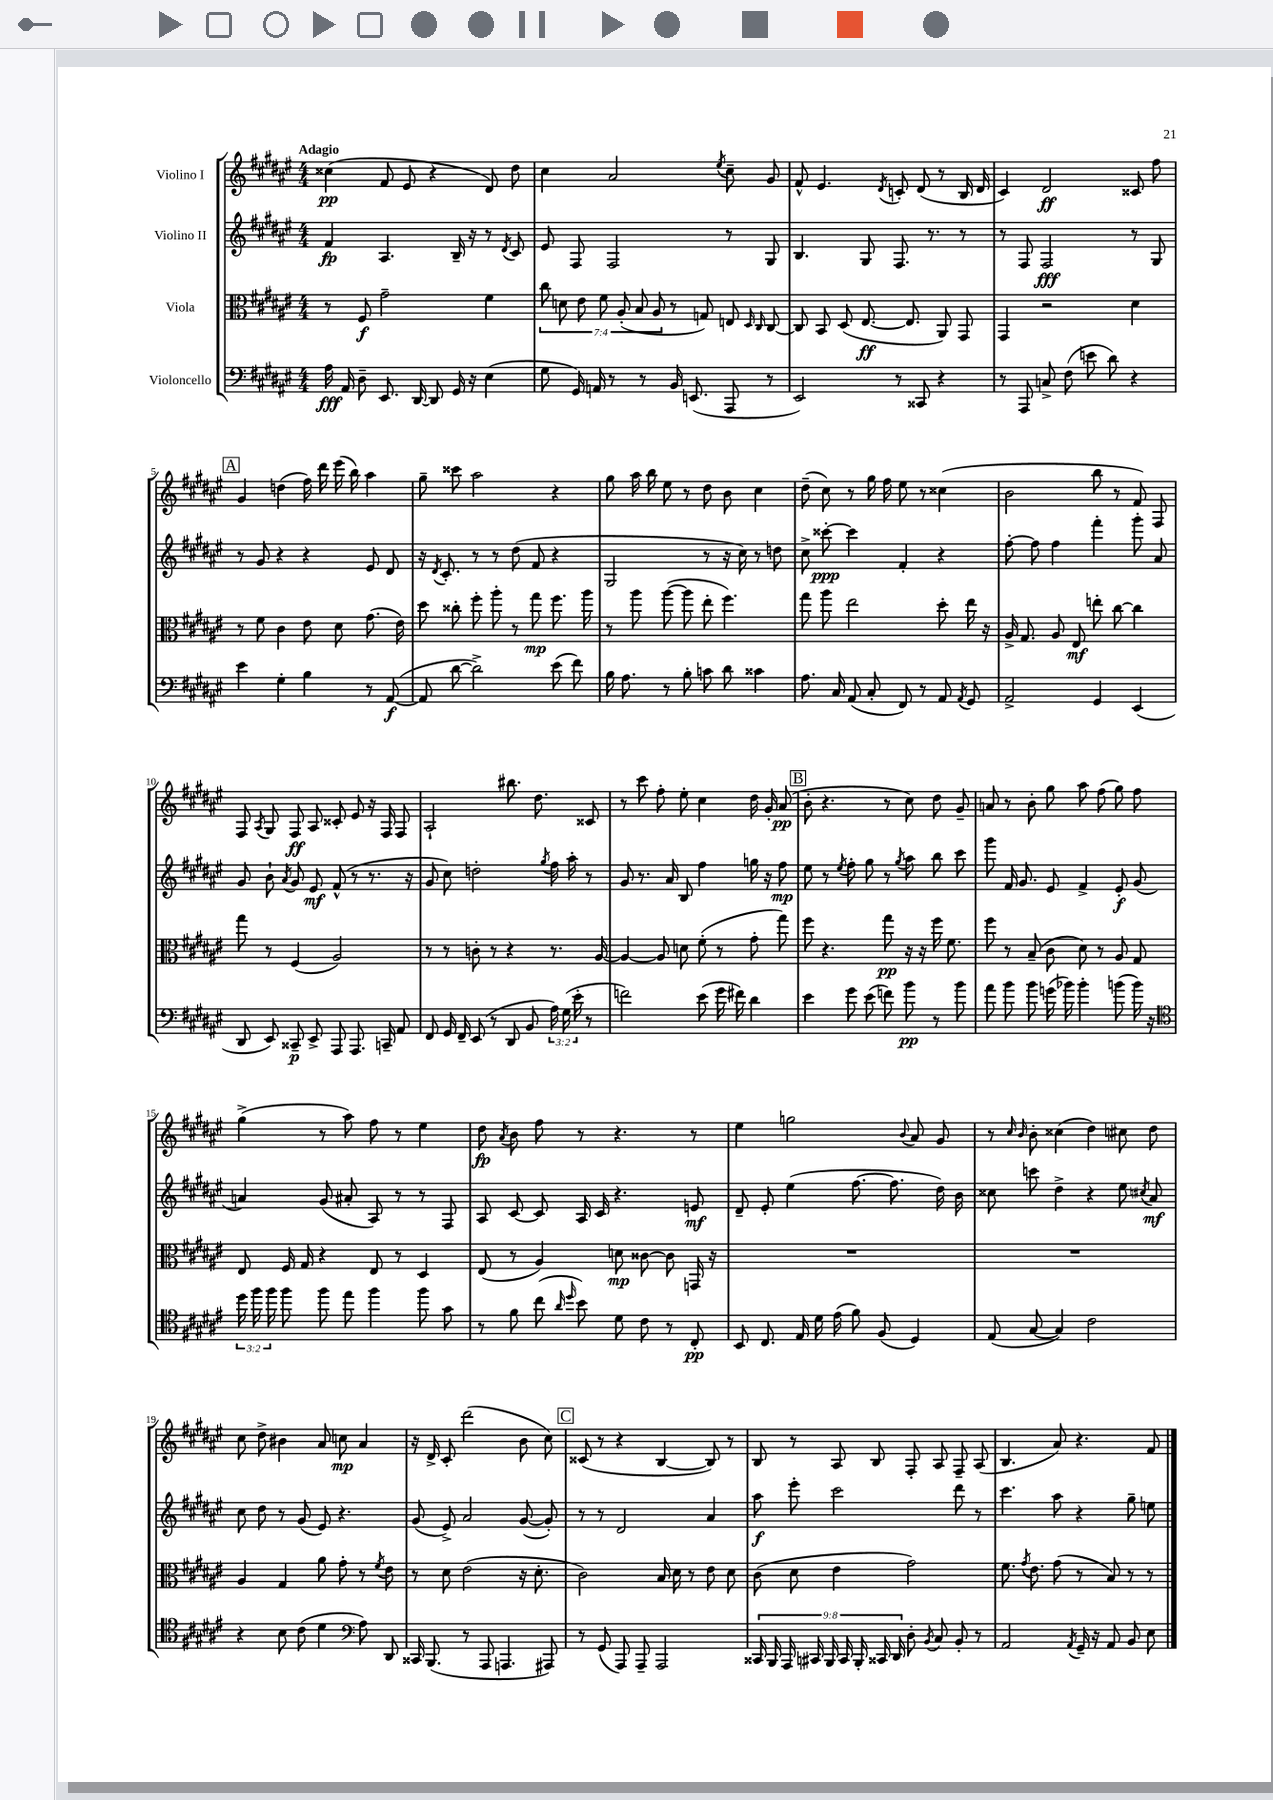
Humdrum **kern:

**kern	**kern	**kern	**kern
*staff4	*staff3	*staff2	*staff1
*clefF4	*clefC3	*clefG2	*clefG2
*k[f#c#g#d#a#e#]	*k[f#c#g#d#a#e#]	*k[f#c#g#d#a#e#]	*k[f#c#g#d#a#e#]
*M4/4	*M4/4	*M4/4	*M4/4
16A#\	8r	4f#/	(4cc##\
16AA#/	.	.	.
8D#~\	8F#/	.	.
8.EE#/	2g#~\	4.A#/	8f#/
.	.	.	8e#/
[16DD#/	.	.	.
8DD#/]	.	.	4r
16GG#/	.	16B~/	.
16r	.	16r	.
(4E#\	4f#\	8r	8d#/)
.	.	8qd#/	.
.	.	8c#/	8dd#\
=	=	=	=
8G#\	14cc#\	8e#/	4cc#\
.	14d\	.	.
16GG#/)	.	8F#/	.
.	14e#\	.	.
16AA/	.	.	.
.	14f#\	.	.
8r	.	2F#/	2a#/
.	(14A#'/	.	.
.	14B/	.	.
8r	.	.	.
.	14A#/	.	.
16BB/	8r	.	.
(8.EE/	.	.	.
.	8G/)	.	.
.	.	.	8qee#/
8AAA#/	8E/	8r	8cc#~\
.	16qqD#/	.	.
.	16qqC#/	.	.
8r	[8C#/	8G#/	8g#/
=	=	=	=
2EE#/)	8C#/]	4.B/	8f#^^/
.	8BB/	.	4.e#/
.	(8D#/	.	.
.	[8.E#/	8G#/	.
.	.	.	8qd#/
8r	.	8.F#/	8c'/
.	8.E#/]	.	.
8CC##/	.	.	(8d#/
.	.	8.r	.
4r	8AA#/)	.	8r
.	8GG#/	8r	16B/
.	.	.	16d#/
=	=	=	=
8r	4GG#/	8r	4c#/)
8AAA#/	.	8F#/	.
8C^/	2r	2F#/	2d#/
(8F#\	.	.	.
8e\	.	.	.
8d#\)	.	.	.
4r	4d#\	8r	8c##/
.	.	8G#/	8ff#\
=	=	=	=
4e#\	8r	8r	4g#/
.	8f#\	8g#/	.
4G#'\	4c#\	4r	(4dd\
4B\	8e#\	4r	16ff#\)
.	.	.	16ddd#\
.	8d#\	.	(16eee#\
.	.	.	16bb\)
8r	(8.g#\	8e#/	4aa#\
([8AA#/	.	8d#/	.
.	16e#\)	.	.
=	=	=	=
8AA#/]	8dd#\	16r	8gg#~\
.	.	8qd#/	.
.	.	8.c#'/	.
[8d#\	8cc##'\	.	8ccc##\
2d#^\])	8ff#'\	8r	2aa#\
.	8aa#'\	8r	.
.	8r	(8dd#\	.
.	8gg#\	8f#/	.
(8e#\	8.ff#\	4r	4r
8f#\)	.	.	.
.	16aa#\	.	.
=	=	=	=
16B\	8r	2G#/	8gg#\
8.A#\	.	.	.
.	8aa#\	.	16aa#\
.	.	.	16bb\
8r	([8aa#\	.	8ee#\
8B'\	8aa#\]	.	8r
8c\	8ee#'\	8r	8dd#\
8d#\	4.ff#\)	16r	8b\
.	.	16cc#\)	.
4c##\	.	8r	4cc#\
.	.	8dd\	.
=	=	=	=
8.A#\	8gg#\	8cc#^\	(8dd#~\
.	8aa#\	[8ccc##'\	8cc#\)
16C#/	.	.	.
(8AA#/	2ee#\	4ccc##\]	8r
8C#'/	.	.	16gg#\
.	.	.	16ff#\
8FF#/)	.	4f#'/	8ee#\
8r	.	.	8r
8AA#/	8dd#'\	4r	(4cc##\
8qAA#/	.	.	.
8GG#/	16ee#\	.	.
.	16r	.	.
=	=	=	=
2AA#^/	16A#^/	[8ff#'\	2b\
.	8.G#/	.	.
.	.	8ff#\]	.
.	8A#/	4ff#\	.
.	8E#/	.	.
4GG#/	8ee'\	4fff#'\	8bb\
.	[8cc#\	.	8r
(4EE#/	4cc#\]	8ggg#'\	8f#/)
.	.	8a#/	8F#/
=	=	=	=
8DD#/	8gg#\	8g#/	8F#/
.	.	.	8qA#/
8EE#/)	8r	8b`\	8G#/
.	.	8qa#/	.
8CC##~/	(4F#/	8g#/	8F#/
8EE#^/	.	8e#/	8A#/
8AAA#/	2A#/)	(8f#^^/	8c##'/
8.AAA#/	.	8r	8e#/
.	.	8.r	16r
16CC~/	.	.	16F#/
8AA#/	.	.	8F#/
.	.	16r	.
=	=	=	=
8FF#/	8r	8g#/	2A#`/
16GG#/	8r	8cc#\)	.
16FF#~/	.	.	.
(8EE#/	8c'\	2dd'\	.
8r	8r	.	.
8DD#/	4r	.	8.bb#\
8BB/	.	.	.
.	.	.	8.dd#\
.	.	8qgg#/	.
24A#\)	8.r	16ff#\	.
(24G#\	.	.	.
.	.	16aa#'\	.
24e#'\	.	.	.
8r	.	8r	8c##/
.	[16A#/	.	.
=	=	=	=
2f\)	4A#/_	8g#/	8r
.	.	8.r	8ccc#\
.	8A#/]	.	8ff#'\
.	.	16a#/	.
.	8d\	8B/	8ee#'\
(8e#\	(8f#'\	4ff#\	4cc#\
16g#\	8r	.	.
16f#\)	.	.	.
4d#\	8g#'\	16gg\	16dd#\
.	.	16r	16g#'/
.	8gg#\)	8ff#\	(8a#/
=	=	=	=
4e#\	8ff#\	8ee#\	8b'\
.	4.r	8r	4.r
.	.	8qee#/	.
8g#\	.	8ff#'\	.
(8e#\	.	8gg#\	.
8f\)	8gg#\	8r	8r
.	.	8qgg#/	.
8b\	16r	8aa#\	8cc#\)
.	16r	.	.
8r	16ff#\	8bb\	8dd#\
.	8.f#\	.	.
8b\	.	8ccc#\	8g#~/
=	=	=	=
8a#\	8ff#\	8ggg#\	8a/
8b\	8r	16f#/	8r
.	.	8.g#/	.
8b\	(8B~/	.	8b'\
(16g\	8c#\	8e#/	8gg#\
16b-\)	.	.	.
4b-'\	8d#\)	4f#^/	8aa#\
.	8r	.	(8ff#\
(8b\	8A#/	8e#'/	8gg#\)
16b\)	8G#/	(8g#/	8ff#\
16r	.	.	.
=	=	=	=
*clefC4	*	*	*
24dd#\	8E#/	4a/)	(4gg#^\
24ff#\	.	.	.
24ff#\	.	.	.
8ff#\	16F#/	.	.
.	16G#/	.	.
8ff#\	4r	(8g#/	8r
8ee#\	.	8a#'/	8aa#\)
4ff#\	8E#/	8A#/)	8ff#\
.	8r	8r	8r
8ff#\	4D#/	8r	4ee#\
8g#\	.	8F#/	.
=	=	=	=
8r	(8E#/	8A#/	8dd#\
.	.	.	8qa#/
8f#\	8r	[8c#/	8b\
(8cc#\	4A#/)	8c#/]	8ff#\
16qqa#/	.	.	.
16qqdd#/	.	.	.
8b\)	.	16A#/	8r
.	.	16c#/	.
8d#\	8d\	4.r	4.r
8c#\	[8c##\	.	.
8r	8c##\]	.	.
8C#'/	16GG/	8e/	8r
.	16r	.	.
=	=	=	=
8BB/	1r	8d#~/	4ee#\
8.C#/	.	8e#'/	.
.	.	(4ee#\	2gg\
16E#/	.	.	.
16d#\	.	.	.
(16e#\	.	.	.
8f#\)	.	[8.ff#\	.
(8F#/	.	.	.
.	.	8.ff#\]	.
.	.	.	8qqb/
4D#/)	.	.	8a#/
.	.	16dd#\)	8g#/
.	.	16b\	.
=	=	=	=
(8E#/	1r	8cc##\	8r
.	.	.	16qqcc#/
.	.	.	16qqb/
[8G#/	.	8ccc\	8b'\
4G#/])	.	4dd#^\	(4cc##\
2c#\	.	4r	4dd#\)
.	.	8ee#\	8cc#\
.	.	8qcc#/	.
.	.	8a#/	8dd#\
=	=	=	=
4r	4A#/	8cc#\	8cc#\
.	.	8dd#\	8dd#^\
8B\	4G#/	8r	4b#\
(8c#\	.	(8g#/	.
4d#\	8a#\	8e#/)	8a#/
.	8g#'\	4.r	8cc\
*clefF4	*	*	*
8A#\)	8r	.	4a#/
.	8qf#/	.	.
8DD#/	8e#\	.	.
=	=	=	=
16CC##/	8r	(8g#/	16r
(8.BBB/	.	.	16d#^/
.	8d#\	8e#^/)	8c#'/
8r	(2e#\	2a#/	(2ddd#\
8AAA#/	.	.	.
4.AAA/	.	.	.
.	16r	([8g#/	8b\
.	8.d#'\	.	.
8AAA#/)	.	8g#'/])	8cc#\)
=	=	=	=
8r	2c#\)	8r	(8c##/
(8GG#/	.	8r	8r
8AAA#/)	.	2d#/	4r
8AAA#~/	.	.	.
2AAA#/	16B/	.	[4B/
.	16d#\	.	.
.	8r	.	.
.	8e#\	4a#/	8B/])
.	8d#\	.	8r
=	=	=	=
18CC##/	(8c#\	8aa#\	8B/
18BBB/	.	.	.
18AAA#/	.	.	.
.	8d#\	8eee#'\	8r
18CC#/	.	.	.
18BBB/	.	.	.
.	4e#\	2ccc#\	8A#/
18CC#/	.	.	.
18BBB'/	.	.	.
.	.	.	8B/
18CC##/	.	.	.
18DD#/	.	.	.
8D#'\	2g#\)	.	8F#'/
8qBB/	.	.	.
8C#/	.	.	8A#/
8BB'/	.	8ddd#\	8F#~/
8r	.	8r	(8A#/
=	=	=	=
2AA#/	8.f#\	4.ccc#\	4.B/
.	8qg#/	.	.
.	8.e#\	.	.
.	(8g#\	8aa#\	8a#/)
8qAA#/	.	.	.
16GG#~/	8r	4r	4.r
16r	.	.	.
8AA#/	8B/)	.	.
8BB/	8r	8gg#~\	.
8E#\	8r	8ee\	8f#/
==	==	==	==
*-	*-	*-	*-
